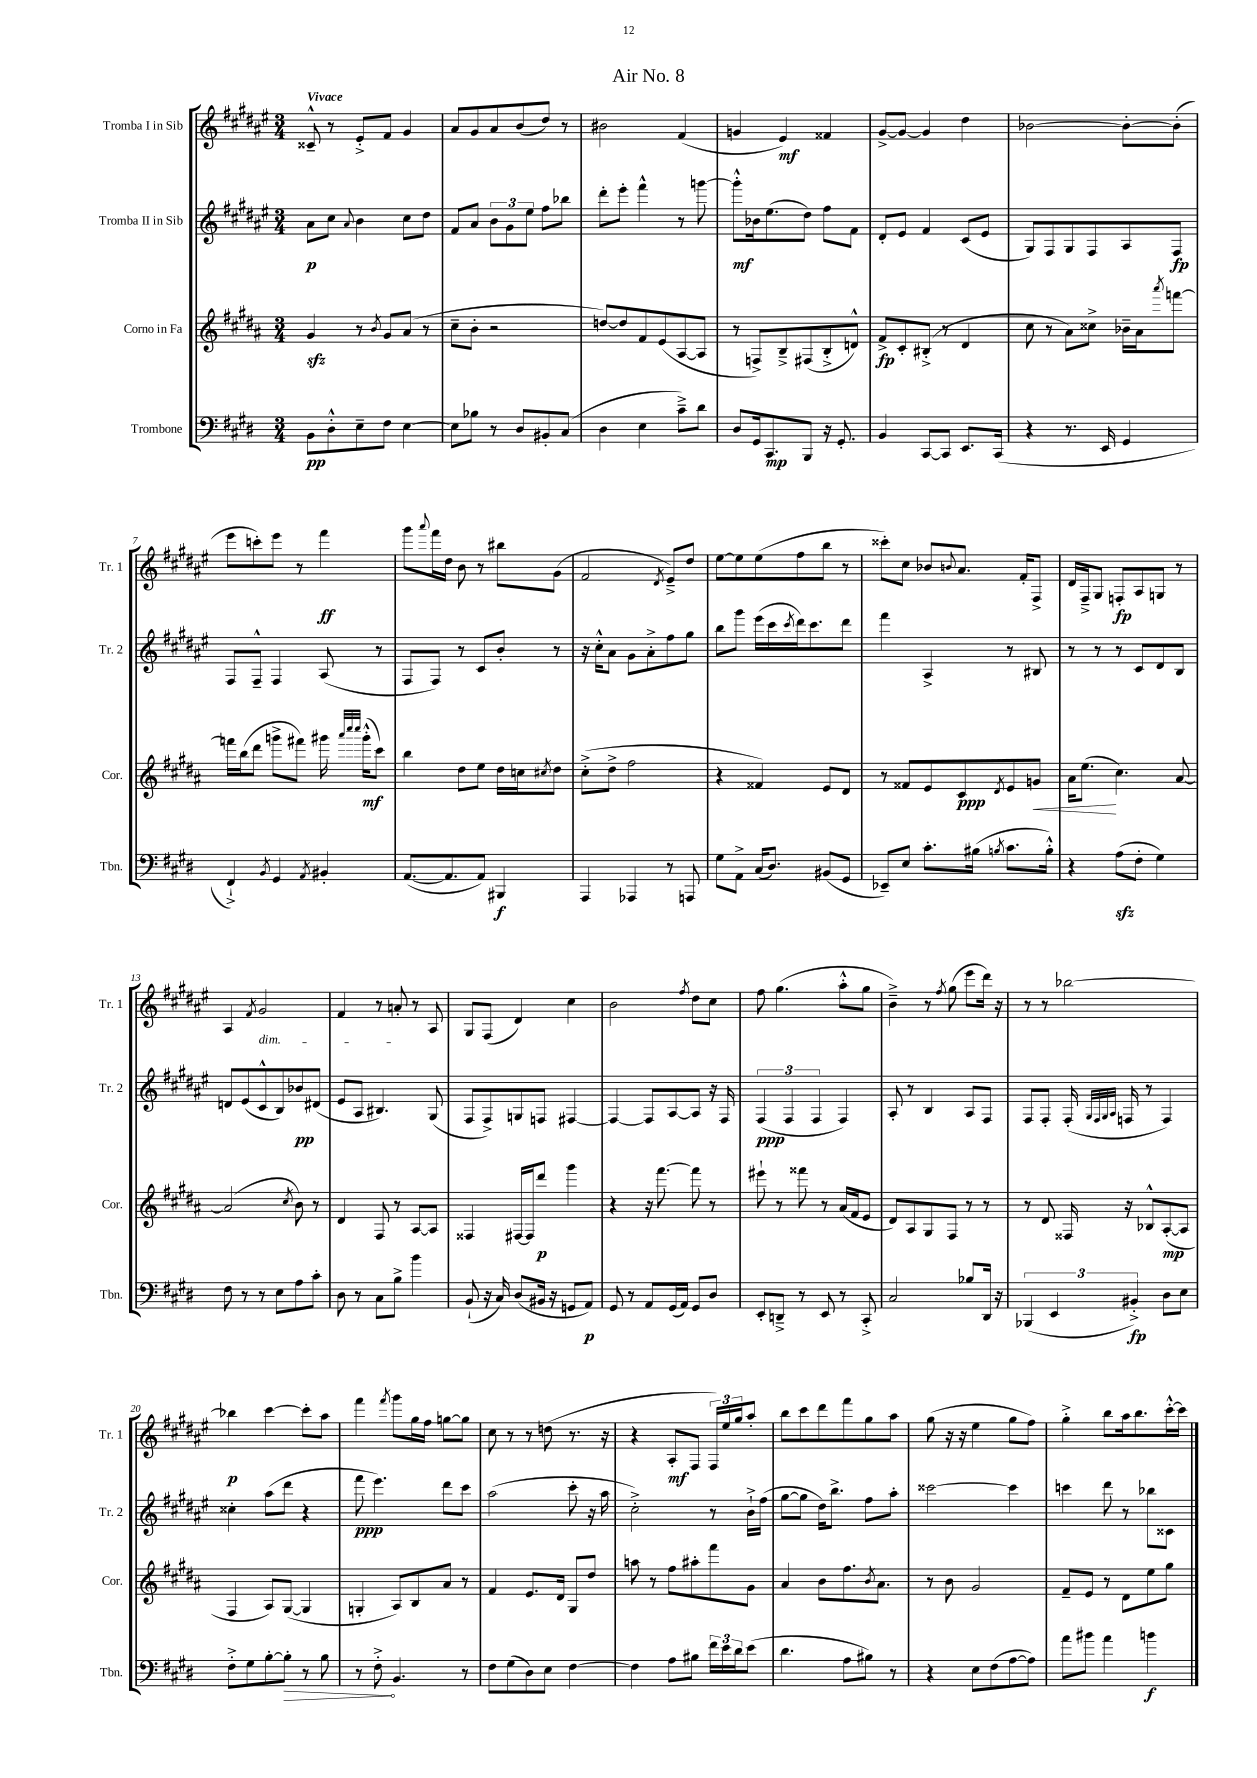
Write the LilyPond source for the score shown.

\header { title = "Air No. 8" }
<<
\new StaffGroup <<
\new Staff = "s0" \with { instrumentName = "Tromba I in Sib" shortInstrumentName = "Tr. 1" } {
    \clef treble \key fis \major \numericTimeSignature \time 3/4 \tempo "Vivace"
    cisis'8---^ r8 eis'8-.-> fis'8 gis'4 |
    ais'8 gis'8 ais'8 b'8( dis''8) r8 |
    bis'2 fis'4( |
    g'4 eis'4\mf) fisis'4 |
    gis'8~-> gis'8~ gis'4 dis''4 |
    bes'2~ bes'8~-. bes'8-.( |
    eis'''8 c'''8-.) eis'''8 r8 fis'''4\ff |
    gis'''8 \appoggiatura { ais'''8 } fis'''16 dis''16 b'8 r8 bis''8 gis'8( |
    fis'2 \acciaccatura { dis'8 } eis'8--->) dis''8 |
    eis''8~ eis''8 eis''8( fis''8 b''8 r8 |
    cisis'''8-.) cis''8 bes'8 \appoggiatura { b'8 } ais'8. fis'16-. fis8-> |
    dis'16 fis16---> gis8 f8-.\fp ais8 g8 r8 |
    ais4 \acciaccatura { fis'8 } gis'2\dim |
    fis'4 r8 a'8-.\! r8 ais8 |
    gis8 fis8( dis'4) cis''4 |
    b'2 \acciaccatura { fis''8 } dis''8 cis''8 |
    fis''8 gis''4.( ais''8-.-^ gis''8 |
    b'4--->) r8 \acciaccatura { fis''8 } gis''8( eis'''8 dis'''16) r16 |
    r8 r8 bes''2~ |
    bes''4\p cis'''4~ cis'''8-. ais''8 |
    fis'''4 \acciaccatura { fis'''8 } gis'''8 gis''16 fis''16 g''8~ g''8 |
    cis''8 r8 r8 d''8( r8. r16 |
    r4 ais8-.\mf fis8 \tuplet 3/2 { fis16) eis''16 gis''16 } ais''8-. |
    b''8 cis'''8 dis'''8 fis'''8 gis''8 ais''8 |
    gis''8( r16 r16 eis''4 gis''8 fis''8) |
    gis''4-.-> b''8 ais''16 b''8. cis'''16~-.-^ cis'''16 \bar "|." |
}
\new Staff = "s1" \with { instrumentName = "Tromba II in Sib" shortInstrumentName = "Tr. 2" } {
    \clef treble \key fis \major \numericTimeSignature \time 3/4
    ais'8\p cis''8 \appoggiatura { ais'8 } b'4 cis''8 dis''8 |
    fis'8 ais'8 \tuplet 3/2 { b'8 gis'8 eis''8 } fis''8 bes''8 |
    dis'''8-. eis'''8-. fis'''4-^ r8 g'''8~ |
    g'''8-.-^\mf bes'16 eis''8.( dis''8) fis''8 fis'8 |
    dis'8-. eis'8 fis'4 cis'8( eis'8 |
    gis8) fis8 gis8 fis8 ais8 fis8\fp |
    fis8 fis8---^ fis4 ais8( r8 |
    fis8 fis8) r8 cis'8 b'8-. r8 |
    r16 cis''16-.-^ ais'8 gis'8 ais'8-.-> fis''8 gis''8 |
    b''8 gis'''8 eis'''16( cis'''16 \acciaccatura { cis'''8 } dis'''16) cis'''8. dis'''8 |
    fis'''4 ais4-> r8 bis8 |
    r8 r8 r8 cis'8 dis'8 b8 |
    d'8 eis'8( cis'8-^ b8) bes'8\pp dis'8( |
    eis'8 ais8 bis4.) gis8( |
    fis8 fis8->) g8 f8 fis4~ |
    fis4~ fis8 ais8~ ais8 r16 fis16 |
    \tuplet 3/2 { fis4\ppp( fis4 fis4 } fis4) |
    ais8-. r8 b4 ais8 fis8 |
    fis8 fis8-. fis16-.( \grace { gis32 fis32 gis32 ais32 } f16 r8 f4) |
    cisis''4-. ais''8( dis'''8 r4 |
    fis'''8\ppp eis'''4.) dis'''8 cis'''8 |
    ais''2( cis'''8-. r16 ais''16 |
    cis''2-.->) r8 b'16-!-> fis''16( |
    gis''8~ gis''8 dis''16) b''8.-> fis''8 ais''8-. |
    cisis'''2~ cisis'''4 |
    c'''4 dis'''8 r8 bes''8 cisis'8 \bar "|." |
}
\new Staff = "s2" \with { instrumentName = "Corno in Fa" shortInstrumentName = "Cor." } {
    \clef treble \key b \major \numericTimeSignature \time 3/4
    gis'4\sfz r8 \acciaccatura { b'8 } gis'8 ais'8( r8 |
    cis''8-- b'8-. r2 |
    d''8~) d''8 fis'8 e'8( ais8~ ais8 |
    r8 f8->) b8---> fis8( b8-.-> d'8-^) |
    fis'8->\fp cis'8-. bis8-.->( r8 dis'4 |
    cis''8 r8 ais'8) cisis''8-> bes'16-- ais'16 \acciaccatura { ais'''8 } f'''8~ |
    f'''16 b''16( dis'''8 g'''8-> fis'''8) gis'''16 \grace { ais'''32 cis''''32 cis''''32 } gis'''16-.-^\mf( cis'''8) |
    b''4 dis''8 e''8 dis''16 c''16 \acciaccatura { cis''8 } dis''8 |
    cis''8-.->( dis''8-> fis''2 |
    r4 fisis'4) e'8 dis'8 |
    r8 fisis'8 e'8 cis'8\ppp \acciaccatura { dis'8 } e'8 g'8\< |
    ais'16 e''8.\!( cis''4.) ais'8~ |
    ais'2( \acciaccatura { cis''8 } b'8) r8 |
    dis'4 fis8 r8 ais8~ ais8 |
    fisis4 fis16~ fis16 dis'''8\p gis'''4 |
    r4 r16 fis'''8.~ fis'''8 r8 |
    eis'''8-! r8 fisis'''8 r8 ais'16( fis'16 e'8 |
    dis'8) ais8 gis8 fis8 r8 r8 |
    r8 dis'8 fisis16 r16 bes8-^ ais8~-.\mp( ais8 |
    fis4 ais8) gis8~( gis4 |
    g4-. ais8) b8 ais'8 r8 |
    fis'4 e'8. dis'16 gis8 dis''8 |
    a''8 r8 fis''8 ais''8-. fis'''8 gis'8 |
    ais'4 b'8 fis''8. \acciaccatura { b'8 } ais'8. |
    r8 b'8 gis'2 |
    fis'8-- e'8 r8 dis'8 e''8 gis''8 \bar "|." |
}
\new Staff = "s3" \with { instrumentName = "Trombone" shortInstrumentName = "Tbn." } {
    \clef bass \key e \major \numericTimeSignature \time 3/4
    b,8\pp dis8-.-^ e8-- fis8 e4~ |
    e8 bes8 r8 dis8 bis,8-. cis8( |
    dis4 e4 cis'8--->) dis'8 |
    dis8 gis,16 cis,8.\mp b,,8 r16 gis,8.-. |
    b,4 cis,8~ cis,8 e,8. cis,16( |
    r4 r8. e,16 gis,4 |
    fis,4-!->) \acciaccatura { b,8 } gis,4 \acciaccatura { a,8 } bis,4-. |
    a,8.~( a,8. a,8) bis,,4\f |
    a,,4 aes,,4 r8 a,,8 |
    gis8 a,8-> cis16( dis8.) bis,8( gis,8 |
    ees,8--) e8 cis'8.-. bis16( \acciaccatura { b8 } cis'8. b16-.-^) |
    r4 a8\sfz( fis8-. gis4) |
    fis8 r8 r8 e8 a8 cis'8-. |
    dis8 r8 cis8 b8-> b'4 |
    b,8-!( r16 cis16) dis8( bis,16 r16 g,8 a,8\p) |
    gis,8 r8 a,8 gis,16( a,16) gis,8 dis8 |
    e,8-. d,8---> r8 e,8 r8 cis,8-.-> |
    cis2 bes8 dis,16 r16 |
    \tuplet 3/2 { bes,,4( e,4 bis,4-.->\fp) } dis8 e8 |
    fis8-.-> gis8 b8~-. \once \override Hairpin.circled-tip = ##t b8-.\> r8 b8 |
    r8 fis8-.->\! b,4. r8 |
    fis8 gis8( dis8) e8 fis4~ |
    fis4 a8 bis8 \tuplet 3/2 { fis'16 e'16 dis'16 } e'8( |
    dis'4. a8 bis8) r8 |
    r4 e8 fis8( a8~ a8) |
    a'8 bis'8 a'4 b'4\f \bar "|." |
}
>>
>>
